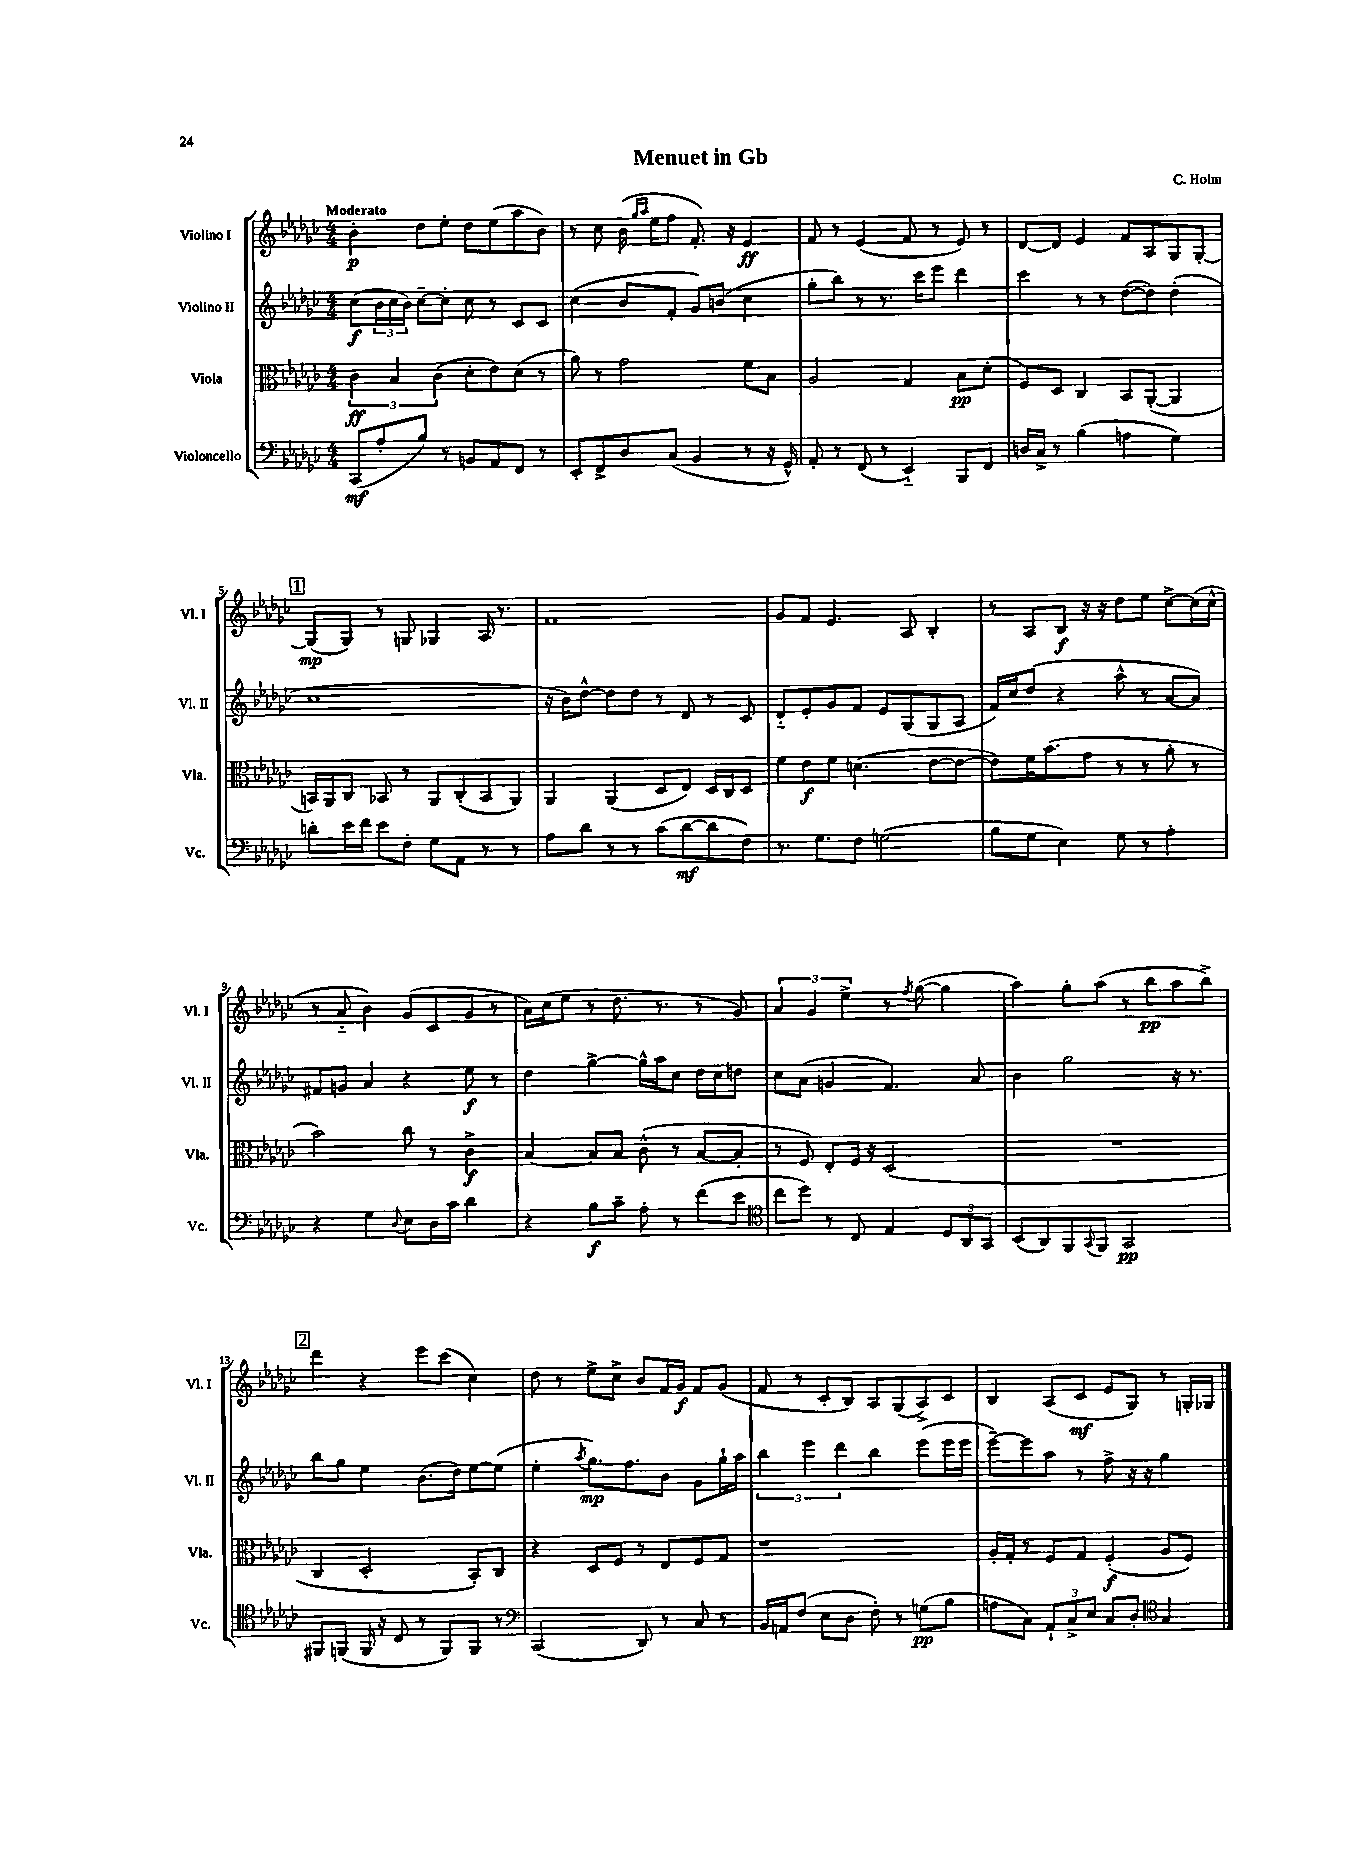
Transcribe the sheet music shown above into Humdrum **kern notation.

**kern	**kern	**kern	**kern
*staff4	*staff3	*staff2	*staff1
*clefF4	*clefC3	*clefG2	*clefG2
*k[b-e-a-d-g-c-]	*k[b-e-a-d-g-c-]	*k[b-e-a-d-g-c-]	*k[b-e-a-d-g-c-]
*M4/4	*M4/4	*M4/4	*M4/4
(8CC-	6c-	(8cc-	4b-'
8A-'	.	24b-	.
.	6B-	24cc-	.
.	.	24b-)	.
8B-)	.	[8cc-~	8dd-
.	(6c-	.	.
8r	.	8cc-']	8ee-'
8BB	8d-'	8cc-	8dd-
8AA-	8e-)	8r	(8ee-
8FF	(8d-	8c-	8aa-
8r	8r	8c-	8b-)
=	=	=	=
8EE-'	8a-)	(4cc-	8r
8FF^	8r	.	8cc-
8D-	2g-	8b-	(16b-
.	.	.	16qqgg-
.	.	.	16qqaa-
.	.	.	16ee-
(8C-	.	8f'	8ff
4BB-	.	8g-)	8.f')
.	.	(8b	.
.	.	.	16r
8r	8f	4cc-	4e-
16r	8B-	.	.
16GG-^^)	.	.	.
=	=	=	=
8AA-'	2A-	8gg-'	8f
8r	.	8bb-)	8r
(8FF	.	8r	(4e-
8r	.	8.r	.
4EE-'~)	4G-	.	8f
.	.	16ccc-	.
.	.	8eee-	8r
8BBB-	8B-	4ddd-	8e-)
8FF	(8d-'	.	8r
=	=	=	=
16D	8F)	4ccc-	[8d-
16C-^	.	.	.
8r	8D-	.	8d-]
(4B-	4C-	8r	4e-
.	.	8r	.
4A	8BB-	([8dd-	8f
.	([8AA-'	8dd-])	8A-
4G-)	4AA-]	(4dd-'	8G-
.	.	.	[8G-'
=	=	=	=
8d'	16BB)	1cc-	(8G-]
.	16AA-	.	.
16e-	8C-	.	8G-)
16f	.	.	.
8e-	8BB-	.	8r
8F'	8r	.	8G
8G-	8AA-	.	4G-
8AA-	(8C-'	.	.
8r	8BB-	.	16A-
.	.	.	8.r
8r	8AA-)	.	.
=	=	=	=
8A-	4AA-	16r	1f
.	.	16b-)	.
8d-	.	[8dd-^^	.
8r	(4AA-	8dd-]	.
8r	.	8dd-	.
(8c-	8D-	8r	.
[8d-	8E-)	8d-	.
8d-]	16D-	8r	.
.	16C-	.	.
8F)	8D-	8c-	.
=	=	=	=
8.r	8f	8d-'~	8g-
.	8e-	8e-'	8f
8.G-	.	.	.
.	8f	8g-	4.e-
8F	(4.d	8f	.
(2G	.	8e-	.
.	.	(8G-	8A-
.	[8e-	8G-	4B-'
.	8e-_	8A-	.
=	=	=	=
8B-	8e-])	16f)	8r
.	.	16cc-	.
8G-	16f	(8dd-	8A-
.	(8.b-	.	.
4E-)	.	4r	8B-
.	8g-	.	16r
.	.	.	16r
8G-	8r	8aa-^^	8dd-
8r	8r	8r	8ee-
4A-'	8a-'	[8a-	[8cc-^
.	8r	8a-])	(16cc-]
.	.	.	16cc-^^
=	=	=	=
4r	2b-)	8f#	8r
.	.	8g	8a-'~
4G-	.	4a-	4b-)
8qqD-	.	.	.
8E-	8cc-	4r	(8g-
16D-	8r	.	8c-
16c-	.	.	.
4d-	4c-^	8ee-	8g-
.	.	8r	8r
=	=	=	=
4r	[4B-	4dd-	16a-)
.	.	.	(16cc-
.	.	.	8ee-
8B-	8B-]	[4gg-^	8r
8c-~	8B-	.	8.dd-
8A-'	(8c-^^	16gg-^^]	.
.	.	16aa-	8.r
8r	8r	8cc-	.
(8f	[8B-	16dd-	8r
.	.	16cc-	.
8e-	8B-']	8dd	8g-)
=	=	=	=
*clefC4	*	*	*
8cc-	8r	8cc-	6a-
8dd-)	8F)	(8a-	.
.	.	.	6g-
8r	8E-'	4g	.
.	.	.	6ee-^
8C-	16F	.	.
.	16r	.	.
4E-	(2D-	4.f)	8r
.	.	.	8qff
.	.	.	([8gg-
12D-	.	.	4gg-]
12AA-	.	.	.
.	.	8a-	.
12GG-	.	.	.
=	=	=	=
(8BB-	1r	4b-	4aa-)
8AA-)	.	.	.
8FF	.	2gg-	8gg-'
8qqGG-	.	.	.
8FF	.	.	(8aa-
2GG-	.	.	8r
.	.	.	8bb-
.	.	16r	8aa-
.	.	8.r	.
.	.	.	8bb-^)
=	=	=	=
8FF#	4C-	8bb-	4ddd-
(8FF	.	8gg-	.
16FF	2D-'	4ee-	4r
16r	.	.	.
8C-	.	.	.
8r	.	(8.b-	8eee-
8FF)	.	.	(8ccc-
.	.	16dd-)	.
8FF	8BB-')	[8ee-	4cc-)
8r	8C-	(8ee-]	.
=	=	=	=
*clefF4	*	*	*
(2CC-	4r	4ee-'	8dd-
.	.	.	8r
.	.	8qaa-	.
.	8D-	8.gg-)	8ee-^
.	8F	.	8cc-^
.	.	8.ff	.
8DD-)	8r	.	8b-
8r	8E-	8b-	16f
.	.	.	16g-
8C-	8F	8g-	8f
8r	8G-	16gg-`	(8g-
.	.	16aa-	.
=	=	=	=
16BB-	1r	6bb-	8f
16AA	.	.	.
(8F	.	.	8r
.	.	6eee-	.
8E-	.	.	8c-'
.	.	6ddd-	.
8D-	.	.	8B-)
8F')	.	4bb-	8A-
8r	.	.	(8G-
(8G	.	(8eee-	8A-^)
8B-	.	16eee-	8c-
.	.	16eee-	.
=	=	=	=
8A	16A-'	[8eee-~)	4B-
.	16G-'	.	.
8C-)	8r	8eee-]	.
12AA-`	8F	8aa-	(8A-
12C-^	.	.	.
.	8G-	8r	8c-
12E-	.	.	.
8C-	(4F'	8ff^	8e-
8D-'	.	16r	8G-)
.	.	16r	.
*clefC4	*	*	*
4G-	8A-	4gg-	8r
.	8F)	.	16G'
.	.	.	16G-
==	==	==	==
*-	*-	*-	*-
